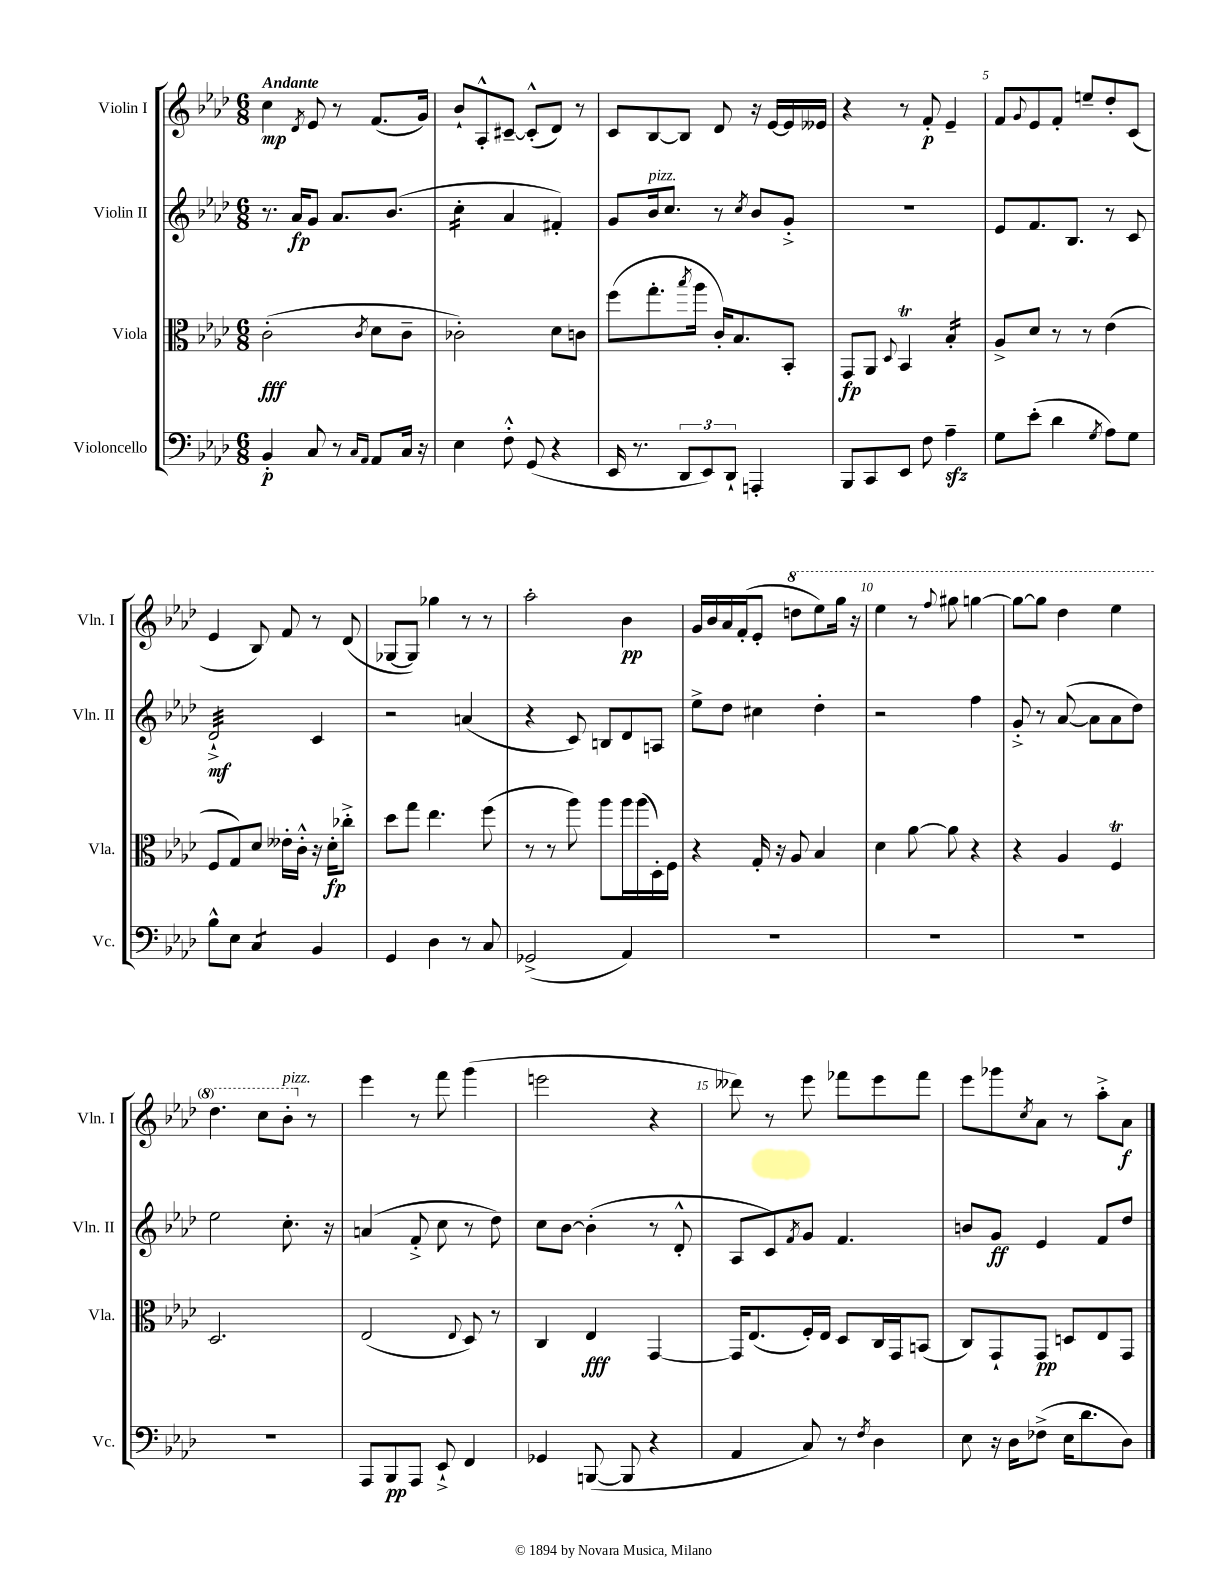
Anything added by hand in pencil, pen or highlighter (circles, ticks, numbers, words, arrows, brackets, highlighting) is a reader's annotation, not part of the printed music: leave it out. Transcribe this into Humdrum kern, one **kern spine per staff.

**kern	**kern	**kern	**kern
*staff4	*staff3	*staff2	*staff1
*clefF4	*clefC3	*clefG2	*clefG2
*k[b-e-a-d-]	*k[b-e-a-d-]	*k[b-e-a-d-]	*k[b-e-a-d-]
*M6/8	*M6/8	*M6/8	*M6/8
4BB-'/	(2c'\	8.r	4cc\
.	.	16a-/LK	.
.	.	.	8qd-/
8C/	.	8g/J	8e-/
8r	.	8.a-/L	8r
16qqC/LL	.	.	.
16qqAA-/JJ	8qc/	.	.
8AA-/L	8d-\L	.	(8.f/L
.	.	(8.b-/J	.
16C/Jk	8c~\J	.	.
16r	.	.	16g/Jk)
=	=	=	=
4E-\	2c-'\)	4cc'\	8b-`/L
.	.	.	8A-'^^/
8F'^^\	.	4a-/	[8c#~/J
(8GG/	.	.	(8c#'^^/]L
4r	8d-\L	4f#'/)	8d-/J)
.	8c\J	.	8r
=	=	=	=
16EE-/	(8ff\L	8g/L	8c/L
8.r	.	.	.
.	8.gg'\	16b-/k	[8B-/
.	.	8.cc/J	.
12DD-/L	.	.	8B-/]J
.	8qbb-/	.	.
.	16aa-\Jk	.	.
12EE-/)	.	.	.
.	16c'/LK)	8r	8d-/
12DD-`/J	.	.	.
.	8.B-/	.	.
.	.	8qcc/	.
4AAA'/	.	8b-/L	16r
.	.	.	[16e-/LL
.	8BB-'/J	8g'^/J	16e-/]
.	.	.	16e--/JJ
=	=	=	=
8BBB-/L	8GG/L	2.r	4r
8CC/	8AA-/J	.	.
.	8qqD-/	.	.
8EE-/J	4BB-/	.	8r
8F\	.	.	8f'/
4A-~\	4B-'/	.	4e-~/
=	=	=	=
8G\L	8A-^/L	8e-/L	8f/L
.	.	.	8qqg/
(8e-'\J	8d-/J	8.f/	8e-/
4d-\	8r	.	8f'/J
.	.	8.B-/J	.
.	8r	.	8ee~/L
8qG/	.	.	.
8A-\L)	(4e-\	8r	8dd-'/
8G\J	.	8c/	(8c/J
=	=	=	=
8B-^^\L	8F/L	2d-`^/	4e-/
8E-\J	8G/)	.	.
4C/	8d-/J	.	8B-/)
.	16e--'\LL	.	8f/
.	16c'^^\JJ	.	.
4BB-/	16r	4c/	8r
.	16d-'\LK	.	.
.	8cc-'^\J	.	(8d-/
=	=	=	=
4GG/	8dd-\L	2r	[8G-/L
.	8gg\J	.	8G-/]J)
4D-\	4.ee-\	.	4gg-\
8r	.	(4a/	8r
8C/	(8ff\	.	8r
=	=	=	=
(2GG-^/	8r	4r	2aa-'\
.	8r	.	.
.	8aa-\)	8c/)	.
.	8aa-\L	8B/L	.
4AA-/)	16aa-\L	8d-/	4b-\
.	(16aa-\	.	.
.	16D-'\)	8A/J	.
.	16F\JJ	.	.
=	=	=	=
2.r	4r	8ee-^\L	16g/LL
.	.	.	16b-/
.	.	8dd-\J	16a-/
.	.	.	(16f'/J
.	16G'/	4cc#\	8e-'/J
.	16r	.	.
.	8A-/	.	8ddd\L
.	4B-/	4dd-'\	8eee-\)
.	.	.	16ggg\Jk
.	.	.	16r
=	=	=	=
2.r	4d-\	2r	4eee-\
.	[8a-\	.	8r
.	.	.	8qqfff/
.	8a-\]	.	8ggg#\
.	4r	4ff\	[4ggg\
=	=	=	=
2.r	4r	8g'^/	8ggg\_L
.	.	8r	8ggg\]J
.	4A-/	([8a-/	4ddd-\
.	.	8a-\]L	.
.	4F/	8a-\	4eee-\
.	.	8dd-\J)	.
=	=	=	=
2.r	2.D-/	2ee-\	4.ddd-\
.	.	.	8ccc\L
.	.	8.cc'\	8bb-'\J
.	.	.	8r
.	.	16r	.
=	=	=	=
8AAA-/L	(2E-/	(4a/	4eee-\
8BBB-/	.	.	.
8AAA-/J	.	8f'^/	8r
8EE-`^/	.	8cc\	8fff\
.	8qqE-/	.	.
4FF/	8D-/)	8r	(4ggg\
.	8r	8dd-\)	.
=	=	=	=
4GG-/	4C/	8cc\L	2eee\
.	.	[8b-\J	.
([8BBB/	4E-/	(4b-'\]	.
8BBB/]	.	.	.
4r	[4GG/	8r	4r
.	.	8d-'^^/	.
=	=	=	=
4AA-/	16GG/]LK	8A-/L	8ddd--\)
.	(8.E-/	.	.
.	.	8c/)	8r
.	.	8qf/	.
8C/)	16F'/L)	8g/J	8eee-\
.	16E-/JJ	.	.
8r	8D-/L	4.f/	8fff-\L
8qF/	.	.	.
4D-\	16C/L	.	8eee-\
.	16GG/J	.	.
.	(8BB/J	.	8fff-\J
=	=	=	=
8E-\	8C/L)	8b/L	8eee-\L
16r	8GG`/	8g/J	8ggg-\
16D-\LK	.	.	.
.	.	.	8qcc/
(8F-^\J	8GG/J	4e-/	8a-\J
16E-\LK	8D/L	.	8r
8.d-\	.	.	.
.	8E-/	8f/L	8aa-'^\L
8D-\J)	8GG/J	8dd-/J	8a-\J
==	==	==	==
*-	*-	*-	*-
